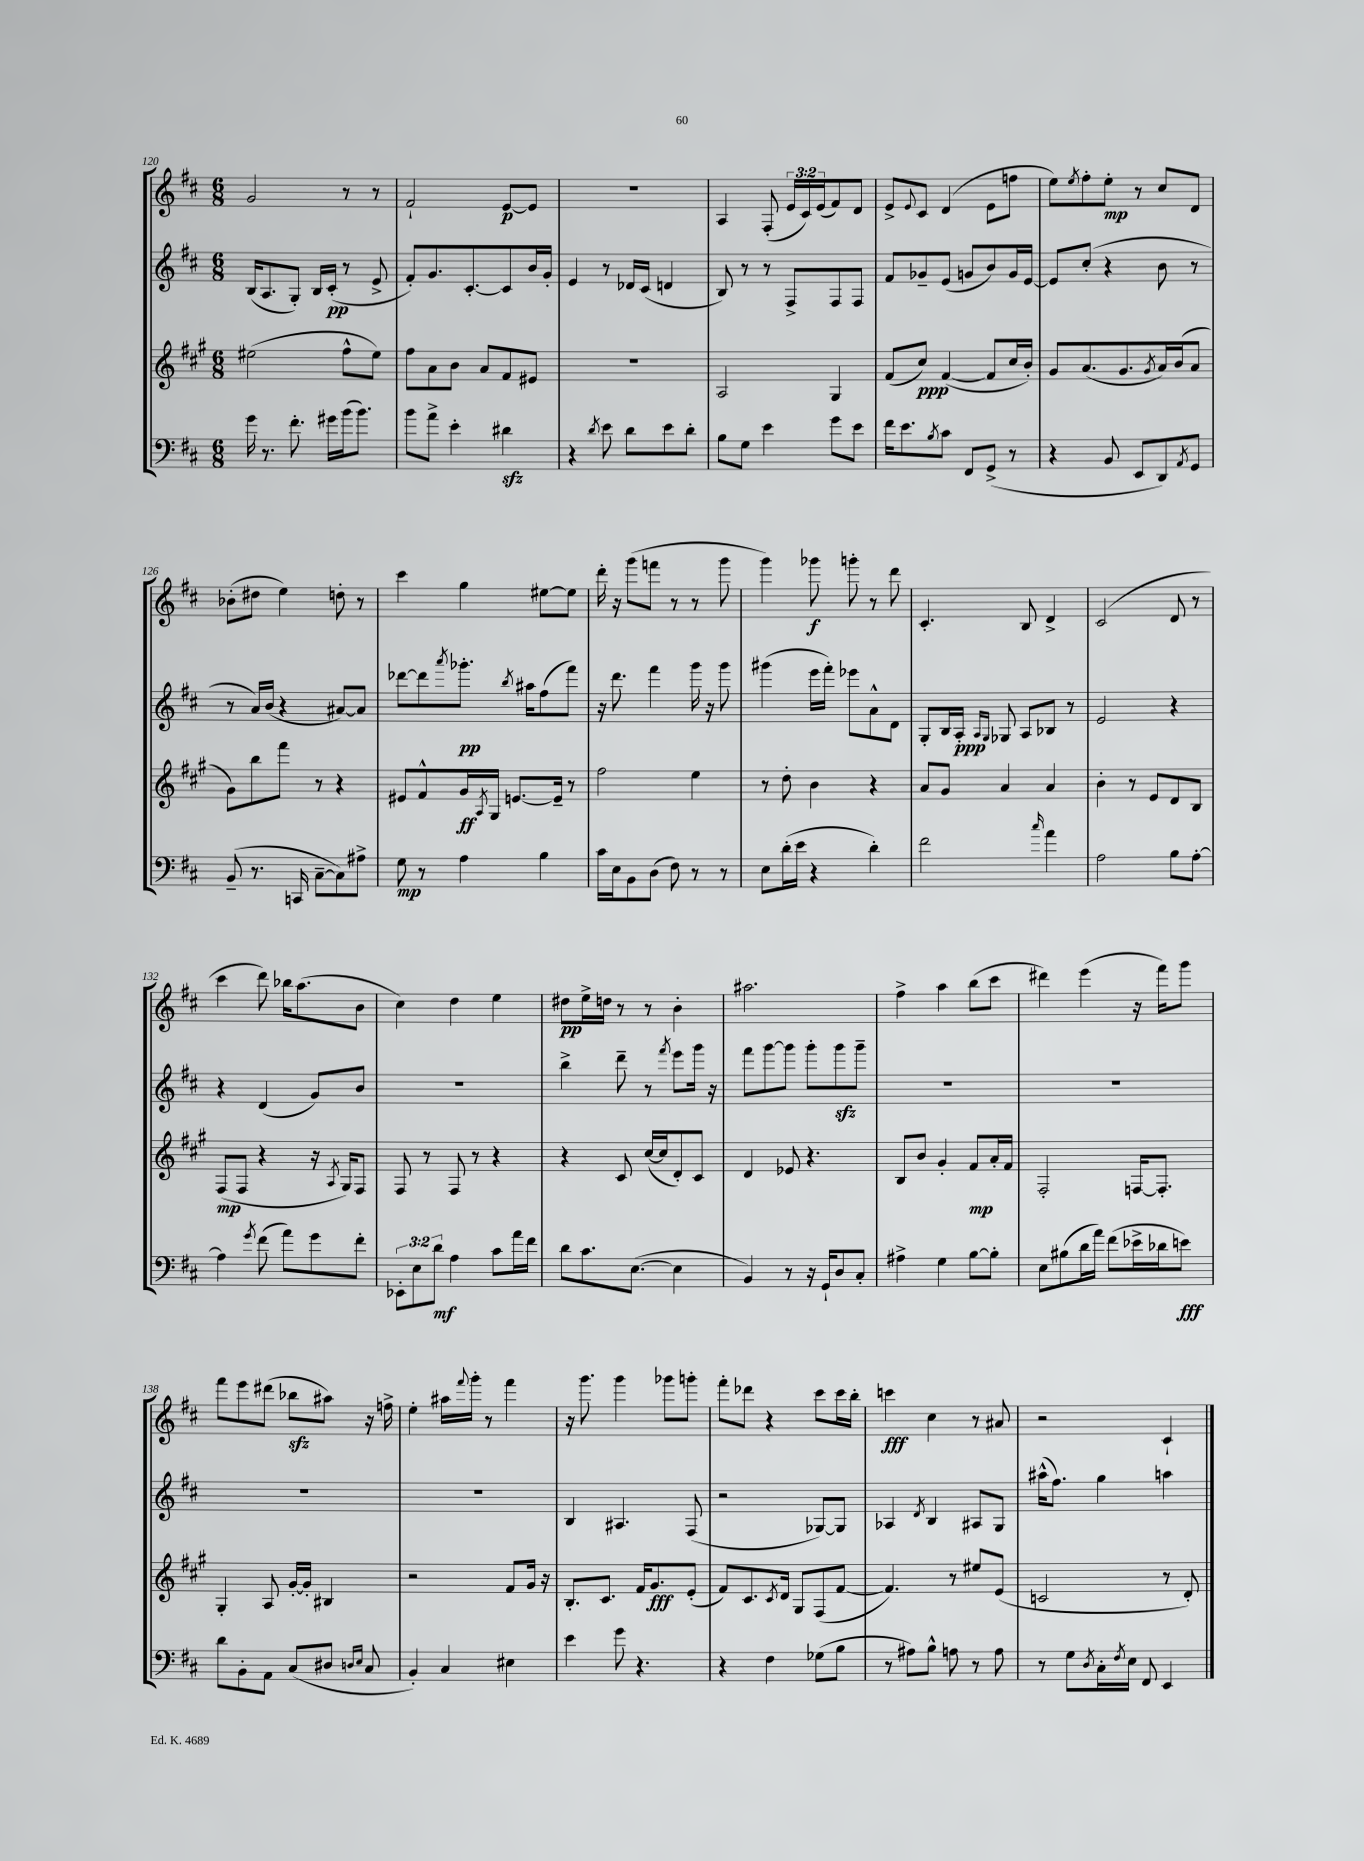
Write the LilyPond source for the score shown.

<<
\new StaffGroup <<
\new Staff = "s0" {
    \clef treble \key d \major \numericTimeSignature \time 6/8 \override Staff.TupletNumber.text = #tuplet-number::calc-fraction-text
    g'2 r8 r8 |
    fis'2-! e'8~\p e'8 |
    R2. |
    a4 fis8-.( \tuplet 3/2 { e'16 cis'16) e'16( } fis'8) d'8 |
    e'8-> \appoggiatura { e'8 } cis'8 d'4( e'8 f''8 |
    e''8) \acciaccatura { e''8 } fis''8-. e''8-.\mp r8 cis''8 d'8 |
    bes'8-.( dis''8 e''4) d''8-. r8 |
    cis'''4 g''4 eis''8~ eis''8 |
    d'''16-. r16 g'''8( f'''8 r8 r8 g'''8 |
    g'''4) ges'''8\f g'''8-. r8 d'''8 |
    cis'4.-. b8 d'4-> |
    cis'2( d'8 r8 |
    cis'''4 d'''8) bes''16 a''8.( b'8 |
    cis''4) d''4 e''4 |
    dis''8\pp e''16-> d''16 r8 r8 b'4-. |
    ais''2. |
    fis''4-> a''4 b''8( cis'''8 |
    dis'''4) e'''4( r16 fis'''16) g'''8 |
    fis'''8 e'''8 dis'''8( bes''8\sfz ais''8) r16 f''16-> |
    e''4-. ais''16 \appoggiatura { fis'''8 } g'''16-. r8 fis'''4 |
    r16 g'''8. g'''4 ges'''8 g'''8-. |
    fis'''8-. des'''8 r4 cis'''8 cis'''16 b''16-. |
    c'''4\fff cis''4 r8 ais'8 |
    r2 cis'4-! \bar "|." |
}
\new Staff = "s1" {
    \clef treble \key d \major \numericTimeSignature \time 6/8
    b16( a8. g8-.) b16 cis'16-.\pp( r8 e'8-> |
    fis'8-.) g'8. cis'8.~-. cis'8 b'16 g'16-. |
    e'4 r8 des'16 cis'16( d'4 |
    b8) r8 r8 fis8-> fis8 fis8 |
    fis'8 ges'8-- e'8( g'8 b'8) g'16 e'16~ |
    e'8 cis''8-.( r4 b'8 r8 |
    r8 a'16) b'16( r4 ais'8~) ais'8 |
    des'''8~ des'''8 \acciaccatura { a'''8 } ges'''8.-.\pp \acciaccatura { b''8 } ais''16 fis''8( fis'''8) |
    r16 d'''8. fis'''4 g'''16 r16 g'''8 |
    gis'''4( e'''16 fis'''16-.) ees'''8 a'8-^ d'8 |
    g8-. b16 a16-.\ppp \grace { a16 g16 } ges8 a8 bes8 r8 |
    e'2 r4 |
    r4 d'4( g'8) b'8 |
    R2. |
    b''4-> d'''8-- r8 \acciaccatura { fis'''8 } e'''8 g'''16 r16 |
    fis'''8 g'''8~ g'''8 g'''8-. g'''8\sfz g'''8-- |
    R2. |
    R2. |
    R2. |
    R2. |
    b4 ais4. fis8( |
    r2 ges8~) ges8 |
    aes4 \acciaccatura { d'8 } b4 ais8 g8 |
    ais''16-^( fis''8.) g''4 a''4 \bar "|." |
}
\new Staff = "s2" {
    \clef treble \key a \major \numericTimeSignature \time 6/8
    eis''2( fis''8-^ eis''8) |
    fis''8 a'8 b'8 a'8 fis'8 eis'8 |
    R2. |
    a2 gis4 |
    fis'8( cis''8\ppp) fis'4~( fis'8 cis''16 b'16-.) |
    gis'8 a'8.( gis'8. \acciaccatura { gis'8 } a'16) b'16( a'8 |
    gis'8) b''8 fis'''8 r8 r4 |
    eis'8 fis'8-^ gis'16\ff \acciaccatura { a8 } gis16 e'8.~ e'16-- r8 |
    fis''2 e''4 |
    r8 d''8-. b'4 r4 |
    a'8 gis'8 a'4 a'4 |
    b'4-. r8 e'8 d'8 b8 |
    fis8\mp( fis8 r4 r16 \acciaccatura { a8 } gis16) fis8 |
    fis8 r8 fis8 r8 r4 |
    r4 cis'8 cis''16~( cis''16 d'8-.) cis'8 |
    d'4 ees'8 r4. |
    b8 b'8 gis'4-. fis'8\mp a'16-. fis'16 |
    fis2-. f16~ f8.-. |
    gis4-. a8 gis'16~-. gis'16-. bis4 |
    r2 fis'8 gis'16 r16 |
    b8.-. cis'8. fis'16 gis'8.\fff e'8-.( |
    fis'8) cis'8. \acciaccatura { cis'8 } d'16 gis8 fis8( fis'8~ |
    fis'4.) r8 eis''8 e'8( |
    c'2 r8 d'8-.) \bar "|." |
}
\new Staff = "s3" {
    \clef bass \key d \major \numericTimeSignature \time 6/8 \override Staff.TupletNumber.text = #tuplet-number::calc-fraction-text
    g'16 r8. fis'8.-. gis'16 b'16( b'8.) |
    b'8 a'8-> e'4-. dis'4\sfz |
    r4 \acciaccatura { d'8 } e'8 d'8 e'8 d'8-. |
    b8 g8 e'4 g'8 e'8 |
    fis'16 e'8. \acciaccatura { b8 } cis'8 fis,8 g,8->( r8 |
    r4 b,8 e,8 d,8) \acciaccatura { a,8 } g,8 |
    b,8--( r8. c,16 cis8~-- cis8) ais8-> |
    g8\mp r8 a4 b4 |
    cis'16 e16 b,8 d8( fis8) r8 r8 |
    e8 d'16-.( e'16 r4 d'4-.) |
    fis'2 \grace { cis''16 } a'4 |
    a2 b8 a8~-. |
    a4 \acciaccatura { g'8 } fis'8( a'8) g'8 fis'8-. |
    \tuplet 3/2 { ees,8-. e8 d'8\mf } a4 cis'8 a'16 fis'16 |
    d'8 cis'8. e8.~( e4 |
    b,4) r8 r16 g,16-! d8 cis8-. |
    ais4-> g4 b8~ b8-. |
    e8 bis8( d'16 a'16) fis'8( ees'16-> des'16 e'8\fff) |
    d'8 b,8-. a,8 cis8( dis8 \grace { d16 e16 } cis8 |
    b,4-.) cis4 eis4 |
    e'4 g'8 r4. |
    r4 fis4 ges8( b8 |
    r8 ais8) b8-^ a8 r8 a8 |
    r8 g8 \acciaccatura { d8 } cis16-. \acciaccatura { fis8 } e16 fis,8 e,4 \bar "|." |
}
>>
>>
\layout { \context { \Score currentBarNumber = #120 } }
